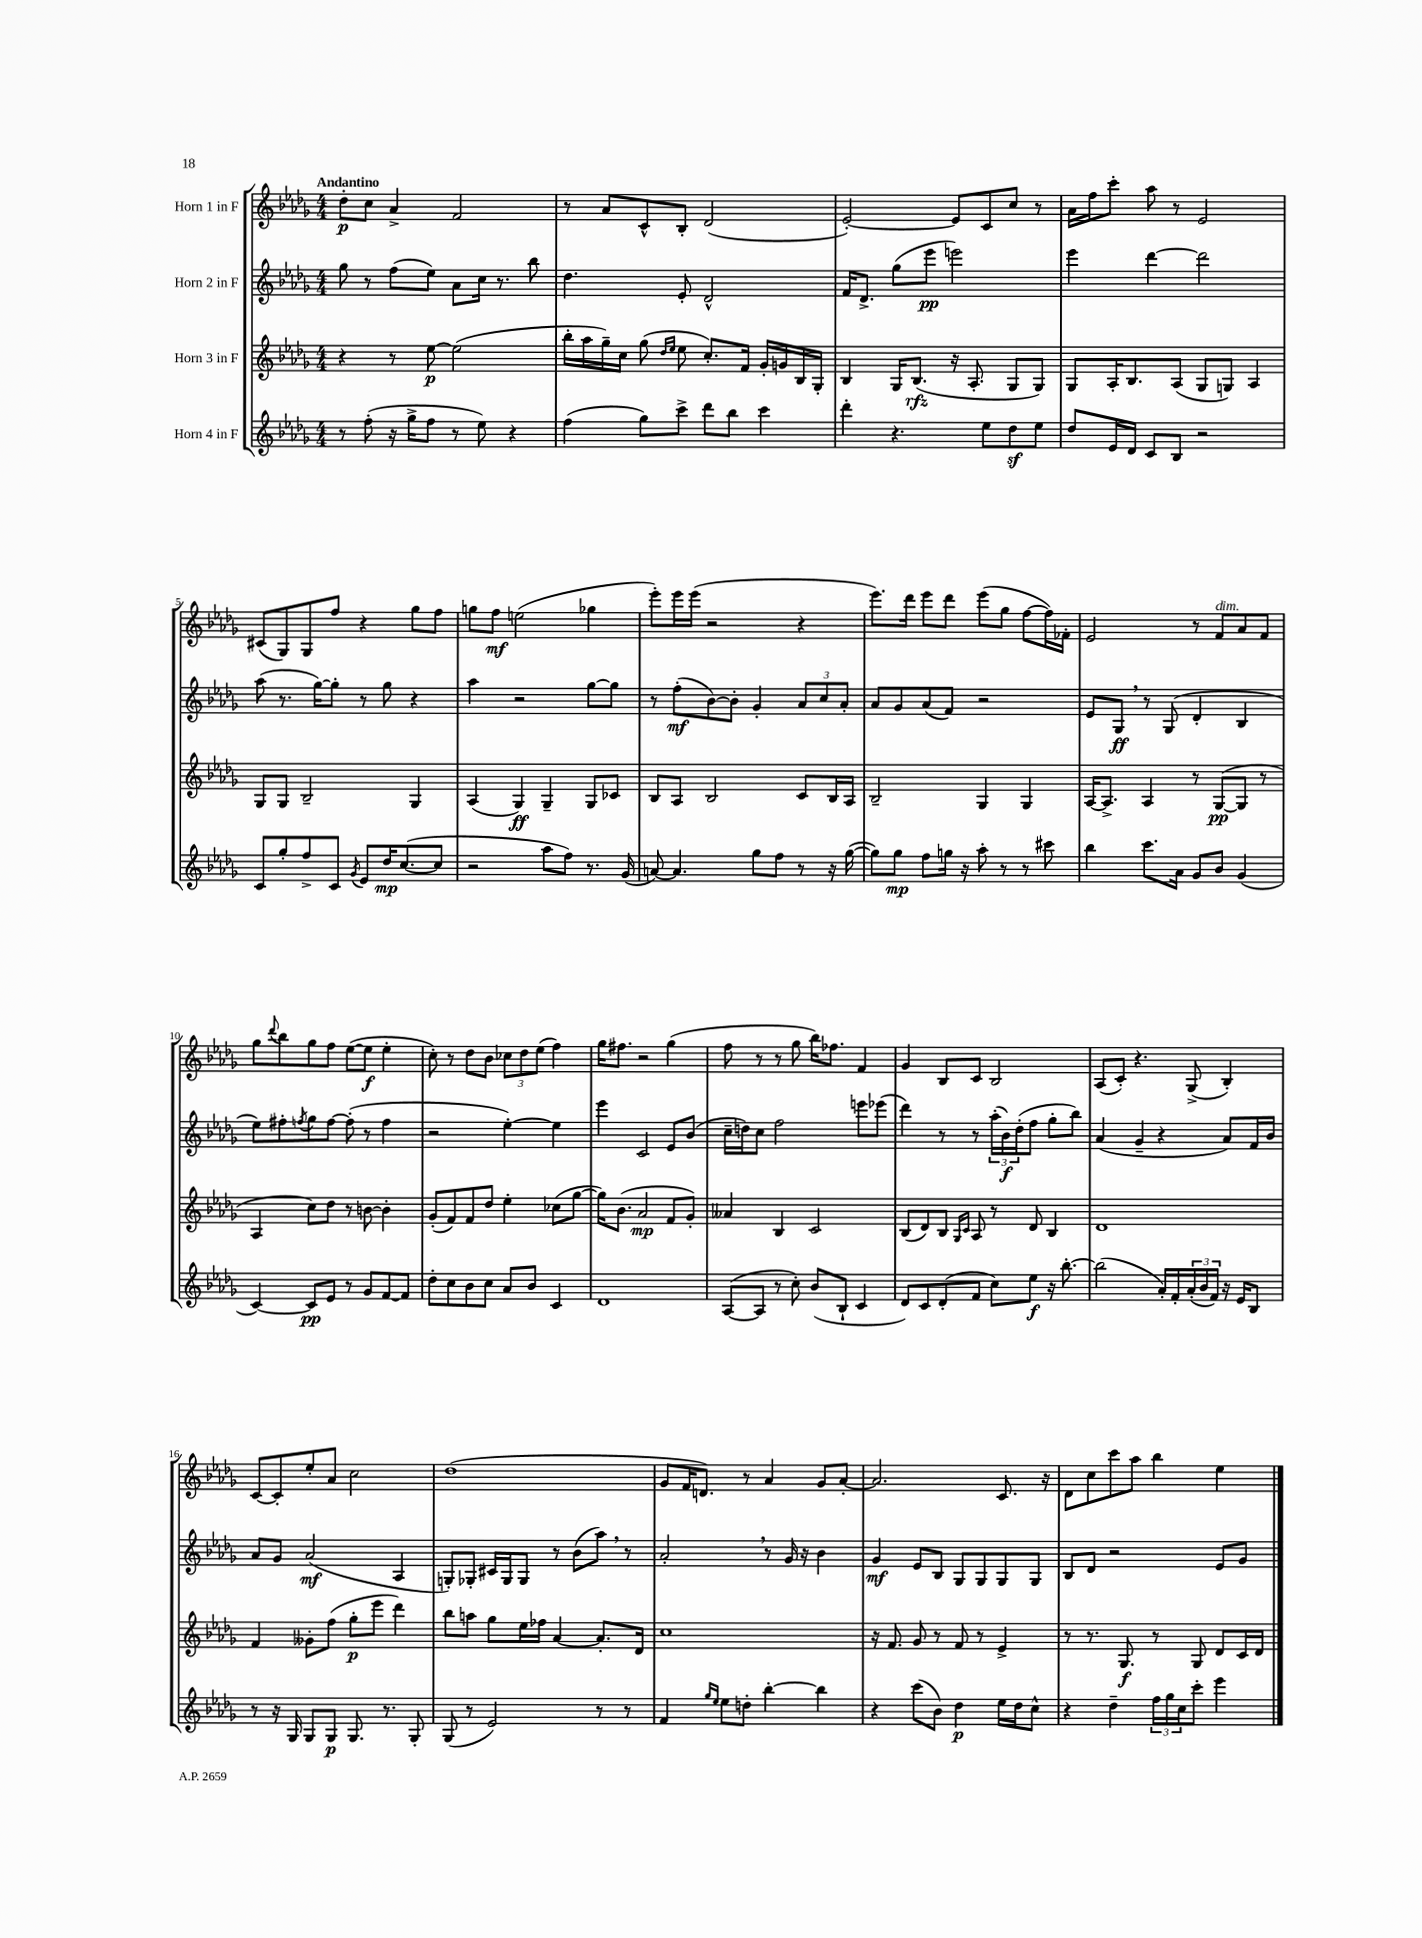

**kern	**dynam	**kern	**dynam	**kern	**dynam	**kern	**dynam
*part4	*part4	*part3	*part3	*part2	*part2	*part1	*part1
*staff4	*staff4	*staff3	*staff3	*staff2	*staff2	*staff1	*staff1
*I"Horn 4 in F	*	*I"Horn 3 in F	*	*I"Horn 2 in F	*	*I"Horn 1 in F	*
*clefG2	*	*clefG2	*	*clefG2	*	*clefG2	*
*k[b-e-a-d-g-]	*	*k[b-e-a-d-g-]	*	*k[b-e-a-d-g-]	*	*k[b-e-a-d-g-]	*
*M4/4	*	*M4/4	*	*M4/4	*	*M4/4	*
=1	=1	=1	=1	=1	=1	=1	=1
!	!	!	!	!	!	!LO:TX:a:B:t=Andantino	!
8r	.	4r	.	8gg-\	.	8dd-'\L	p
(8ff'\	.	.	.	8r	.	8cc\J	.
16r	.	8r	.	(8ff\L	.	4a-^/	.
16gg-^\KL	.	.	.	.	.	.	.
8ff\J	.	[8ee-\	p	8ee-\J)	.	.	.
8r	.	(2ee-\]	.	8a-\L	.	2f/	.
8ee-\)	.	.	.	16cc\Jk	.	.	.
.	.	.	.	8.r	.	.	.
4r	.	.	.	.	.	.	.
.	.	.	.	8bb-\	.	.	.
=2	=2	=2	=2	=2	=2	=2	=2
(4ff\	.	16bb-'\LL	.	4.dd-\	.	8r	.
.	.	16aa-\	.	.	.	.	.
.	.	16gg-~\)	.	.	.	8a-/L	.
.	.	16cc\JJ	.	.	.	.	.
8gg-\L)	.	(8gg-\	.	.	.	8c^^/	.
.	.	16qqdd-/LL	.	.	.	.	.
.	.	16qqee-/JJ	.	.	.	.	.
8ccc^\J	.	8ee-\	.	8e-'/	.	8B-'/J	.
8ddd-\L	.	8.cc'/L)	.	2d-^^/	.	(2d-/	.
8bb-\J	.	.	.	.	.	.	.
.	.	16f/Jk	.	.	.	.	.
4ccc\	.	16g-'/LL	.	.	.	.	.
.	.	16gn/	.	.	.	.	.
.	.	16B-/	.	.	.	.	.
.	.	16G-'/JJ	.	.	.	.	.
=3	=3	=3	=3	=3	=3	=3	=3
4ddd-'\	.	4B-/	.	16f/KL	.	[2e-'/)	.
.	.	.	.	8.d-^/J	.	.	.
4.r	.	16G-/KL	.	(8gg-\L	.	.	.
.	.	(8.B-/J	rfz	.	.	.	.
.	.	.	.	8eee-\J	pp	.	.
.	.	16r	.	2eeen\)	.	8e-/L]	.
.	.	8.A-'/	.	.	.	.	.
8ee-\L	.	.	.	.	.	8c/	.
8dd-z\	.	8G-/L	.	.	.	8cc/J	.
8ee-\J	.	8G-/J)	.	.	.	8r	.
=4	=4	=4	=4	=4	=4	=4	=4
8dd-/L	.	8G-/L	.	4eee-\	.	16a-\LL	.
.	.	.	.	.	.	16ff\J	.
16e-/L	.	16A-'/K	.	.	.	8ccc'\J	.
16d-/JJ	.	8.B-/	.	.	.	.	.
8c/L	.	.	.	[4ddd-\	.	8aa-\	.
8B-/J	.	(8A-/J	.	.	.	8r	.
2r	.	8G-/L	.	2ddd-\]	.	2e-/	.
.	.	8Gn/J)	.	.	.	.	.
.	.	4A-/	.	.	.	.	.
!!LO:LB:g=z
=5	=5	=5	=5	=5	=5	=5	=5
8c/L	.	8G-/L	.	(8aa-\	.	(8c#X/L	.
8gg-'/	.	8G-/J	.	8.r	.	8G-/)	.
8ff^/	.	2B-~/	.	.	.	8G-/	.
.	.	.	.	[16gg-\KL)	.	.	.
8c/J	.	.	.	8gg-'\J]	.	8ff/J	.
8qg-/	.	.	.	.	.	.	.
8e-/L	.	.	.	8r	.	4r	.
16dd-/K	mp	.	.	8gg-\	.	.	.
([8.cc/	.	.	.	.	.	.	.
.	.	4G-/	.	4r	.	8gg-\L	.
8cc/J]	.	.	.	.	.	8ff\J	.
=6	=6	=6	=6	=6	=6	=6	=6
2r	.	(4A-/	.	4aa-\	.	8ggn\L	.
.	.	.	.	.	.	8ff\J	mf
.	.	4G-/)	ff	2r	.	(2een\	.
8aa-\L	.	4G-~/	.	.	.	.	.
8ff\J)	.	.	.	.	.	.	.
8.r	.	8G-/L	.	[8gg-\L	.	4gg-X\	.
.	.	8c-X/J	.	8gg-\J]	.	.	.
(16g-/	.	.	.	.	.	.	.
=7	=7	=7	=7	=7	=7	=7	=7
[8an/)	.	8B-/L	.	8r	.	8eee-'\L)	.
4.a/]	.	8A-/J	.	(8ff'\L	mf	16eee-\L	.
.	.	.	.	.	.	(16eee-\JJ	.
.	.	2B-/	.	[8b-\)	.	2r	.
.	.	.	.	8b-'\J]	.	.	.
8gg-\L	.	.	.	4g-'/	.	.	.
8ff\J	.	.	.	.	.	.	.
8r	.	8c/L	.	12a-/L	.	4r	.
.	.	.	.	12cc/	.	.	.
16r	.	16B-/L	.	.	.	.	.
.	.	.	.	12a-'/J	.	.	.
([16gg-\	.	16A-/JJ	.	.	.	.	.
=8	=8	=8	=8	=8	=8	=8	=8
8gg-\L])	.	2B-~/	.	8a-/L	.	8.eee-\L)	.
8gg-\J	mp	.	.	8g-/	.	.	.
.	.	.	.	.	.	16ddd-\Jk	.
8ff\L	.	.	.	(8a-/	.	8eee-\L	.
16ggn\Jk	.	.	.	8f/J)	.	8ddd-\J	.
16r	.	.	.	.	.	.	.
8aa-'\	.	4G-/	.	2r	.	(8eee-\L	.
8r	.	.	.	.	.	8gg-\J	.
8r	.	4G-/	.	.	.	[8ff\L	.
8ccc#X\	.	.	.	.	.	16ff\L])	.
.	.	.	.	.	.	16f-X'\JJ	.
=9	=9	=9	=9	=9	=9	=9	=9
4bb-\	.	[16A-/KL	.	8e-/L	.	2e-/	.
.	.	8.A-^/J]	.	.	.	.	.
.	.	.	.	8G-,/J	ff	.	.
8.ccc\L	.	4A-/	.	8r	.	.	.
.	.	.	.	(8G-/	.	.	.
16a-\Jk	.	.	.	.	.	.	.
8g-/L	.	8r	.	4d-'/	.	8r	.
!	!	!	!	!	!	!LO:TX:a:i:t=dim.	!
8b-/J	.	([8G-/L	pp	.	.	8f/L	.
(4g-/	.	8G-/J]	.	4B-/	.	8a-/	.
.	.	8r	.	.	.	8f/J	.
!!LO:LB:g=z
=10	=10	=10	=10	=10	=10	=10	=10
[4c/)	.	4A-/	.	8ee-\L)	.	8gg-\L	.
.	.	.	.	.	.	8qqddd-/	.
.	.	.	.	8ff#X'\	.	8bb-\	.
.	.	.	.	8qffn/	.	.	.
8c/L]	pp	8cc\L)	.	8gg-\	.	8gg-\	.
8e-/J	.	8dd-\J	.	[8ff\J	.	8ff\J	.
8r	.	8r	.	(8ff'\]	.	([8ee-\L	.
8g-/L	.	[8bn\	.	8r	.	8ee-\J]	f
[8f/	.	4b'\]	.	4ff\	.	4ee-'\	.
8f/J]	.	.	.	.	.	.	.
=11	=11	=11	=11	=11	=11	=11	=11
8dd-'\L	.	(8g-'/L	.	2r	.	8cc'\)	.
8cc\	.	8f/)	.	.	.	8r	.
8b-\	.	8f/	.	.	.	8dd-\L	.
8cc\J	.	8dd-/J	.	.	.	8b-\J	.
8a-/L	.	4ee-'\	.	[4ee-'\)	.	12cc-X\L	.
.	.	.	.	.	.	12dd-\	.
8b-/J	.	.	.	.	.	.	.
.	.	.	.	.	.	(12ee-\J	.
4c/	.	(8cc-X\L	.	4ee-\]	.	4ff\)	.
.	.	[8gg-\J	.	.	.	.	.
=12	=12	=12	=12	=12	=12	=12	=12
1d-	.	16gg-\KL])	.	4eee-\	.	16gg-\KL	.
.	.	(8.b-\J	.	.	.	8.ff#X\J	.
.	.	2a-/	mp	2c/	.	2r	.
.	.	8f/L	.	8e-/L	.	(4gg-\	.
.	.	8g-'/J)	.	(8b-/J	.	.	.
=13	=13	=13	=13	=13	=13	=13	=13
([8A-/L	.	4a--X/	.	16cc~\LL	.	8ff\	.
.	.	.	.	16ddn\J)	.	.	.
8A-/J]	.	.	.	8cc\J	.	8r	.
8r	.	4B-/	.	2ff\	.	8r	.
8cc'\)	.	.	.	.	.	8gg-\	.
(8b-/L	.	2c/	.	.	.	16bb-\KL)	.
.	.	.	.	.	.	8.ff-X\J	.
8B-`/J	.	.	.	.	.	.	.
4c/	.	.	.	8eeen\L	.	4f/	.
.	.	.	.	(8eee-X\J	.	.	.
=14	=14	=14	=14	=14	=14	=14	=14
8d-/L)	.	(8B-/L	.	4ddd-\)	.	4g-/	.
8c/	.	8d-/)	.	.	.	.	.
(8d-'/	.	8B-/J	.	8r	.	8B-/L	.
.	.	16qqG-/LL	.	.	.	.	.
.	.	16qqc/JJ	.	.	.	.	.
8f/J	.	8A-/	.	8r	.	8c/J	.
8cc\L)	.	8r	.	(24aa-'\LL	.	2B-/	.
.	.	.	.	24b-\)	f	.	.
.	.	.	.	(24dd-'\J	.	.	.
8ee-\J	f	8d-/	.	8ff\J	.	.	.
16r	.	4B-/	.	8gg-'\L	.	.	.
[8.bb-'\	.	.	.	.	.	.	.
.	.	.	.	8bb-\J)	.	.	.
=15	=15	=15	=15	=15	=15	=15	=15
(2bb-\]	.	1d-	.	(4a-/	.	(8A-/L	.
.	.	.	.	.	.	8c'/J)	.
.	.	.	.	4g-~/	.	4.r	.
16a-'/LL)	.	.	.	4r	.	.	.
16f'/	.	.	.	.	.	.	.
(24a-'/	.	.	.	.	.	(8G-^/	.
24b-/	.	.	.	.	.	.	.
24f/JJ)	.	.	.	.	.	.	.
16r	.	.	.	8a-/L)	.	4B-'/)	.
16e-/KL	.	.	.	.	.	.	.
8B-/J	.	.	.	16f/L	.	.	.
.	.	.	.	16b-/JJ	.	.	.
!!LO:LB:g=z
=16	=16	=16	=16	=16	=16	=16	=16
8r	.	4f/	.	8a-/L	.	[8c/L	.
16r	.	.	.	8g-/J	.	8c'/]	.
16G-/	.	.	.	.	.	.	.
8G-/L	.	8g--X'\L	.	(2a-/	mf	8ee-'/	.
8G-/J	p	(8ff\J	.	.	.	8a-/J	.
8.G-/	.	8gg-'\L	p	.	.	2cc\	.
.	.	8eee-\J	.	.	.	.	.
8.r	.	.	.	.	.	.	.
.	.	4ddd-\)	.	4A-/	.	.	.
8G-'/	.	.	.	.	.	.	.
=17	=17	=17	=17	=17	=17	=17	=17
(8G-/	.	8bb-\L	.	8Gn'/L)	.	(1dd-	.
8r	.	8aan\J	.	8G-X'/J	.	.	.
2e-/)	.	8gg-\L	.	16c#X/LL	.	.	.
.	.	.	.	16G-/J	.	.	.
.	.	16ee-\L	.	8G-/J	.	.	.
.	.	16ff-X\JJ	.	.	.	.	.
.	.	[4a-/	.	8r	.	.	.
.	.	.	.	(8b-\L	.	.	.
8r	.	8.a-'/L]	.	8aa-,\J)	.	.	.
8r	.	.	.	8r	.	.	.
.	.	16d-/Jk	.	.	.	.	.
=18	=18	=18	=18	=18	=18	=18	=18
4f/	.	1cc	.	2a-',/	.	8g-/L	.
.	.	.	.	.	.	16f/K	.
.	.	.	.	.	.	8.dn/J)	.
16qqgg-/LL	.	.	.	.	.	.	.
16qqee-/JJ	.	.	.	.	.	.	.
8ee-\L	.	.	.	.	.	.	.
8ddn'\J	.	.	.	.	.	8r	.
[4bb-'\	.	.	.	8r	.	4a-/	.
.	.	.	.	16g-/	.	.	.
.	.	.	.	16r	.	.	.
4bb-\]	.	.	.	4b-\	.	8g-/L	.
.	.	.	.	.	.	[8a-'/J	.
=19	=19	=19	=19	=19	=19	=19	=19
4r	.	16r	.	4g-/	mf	2.a-/]	.
.	.	8.f/	.	.	.	.	.
(8ccc\L	.	8g-/	.	8e-/L	.	.	.
8b-\J)	.	8r	.	8B-/J	.	.	.
4dd-\	p	8f/	.	8G-/L	.	.	.
.	.	8r	.	8G-/	.	.	.
16ee-\LL	.	4e-^/	.	8G-/	.	8.c/	.
16dd-\J	.	.	.	.	.	.	.
8cc^^\J	.	.	.	8G-/J	.	.	.
.	.	.	.	.	.	16r	.
=20	=20	=20	=20	=20	=20	=20	=20
4r	.	8r	.	8B-/L	.	8d-\L	.
.	.	8.r	.	8d-/J	.	8cc\	.
4dd-~\	.	.	.	2r	.	8ccc\	.
.	.	8.G-/	f	.	.	.	.
.	.	.	.	.	.	8aa-\J	.
24ff\LL	.	8r	.	.	.	4bb-\	.
24gg-\	.	.	.	.	.	.	.
24cc\J	.	.	.	.	.	.	.
8ccc'\J	.	8G-/	.	.	.	.	.
4eee-\	.	8d-/L	.	8e-/L	.	4ee-\	.
.	.	16c/L	.	8g-/J	.	.	.
.	.	16d-/JJ	.	.	.	.	.
==	==	==	==	==	==	==	==
*-	*-	*-	*-	*-	*-	*-	*-
